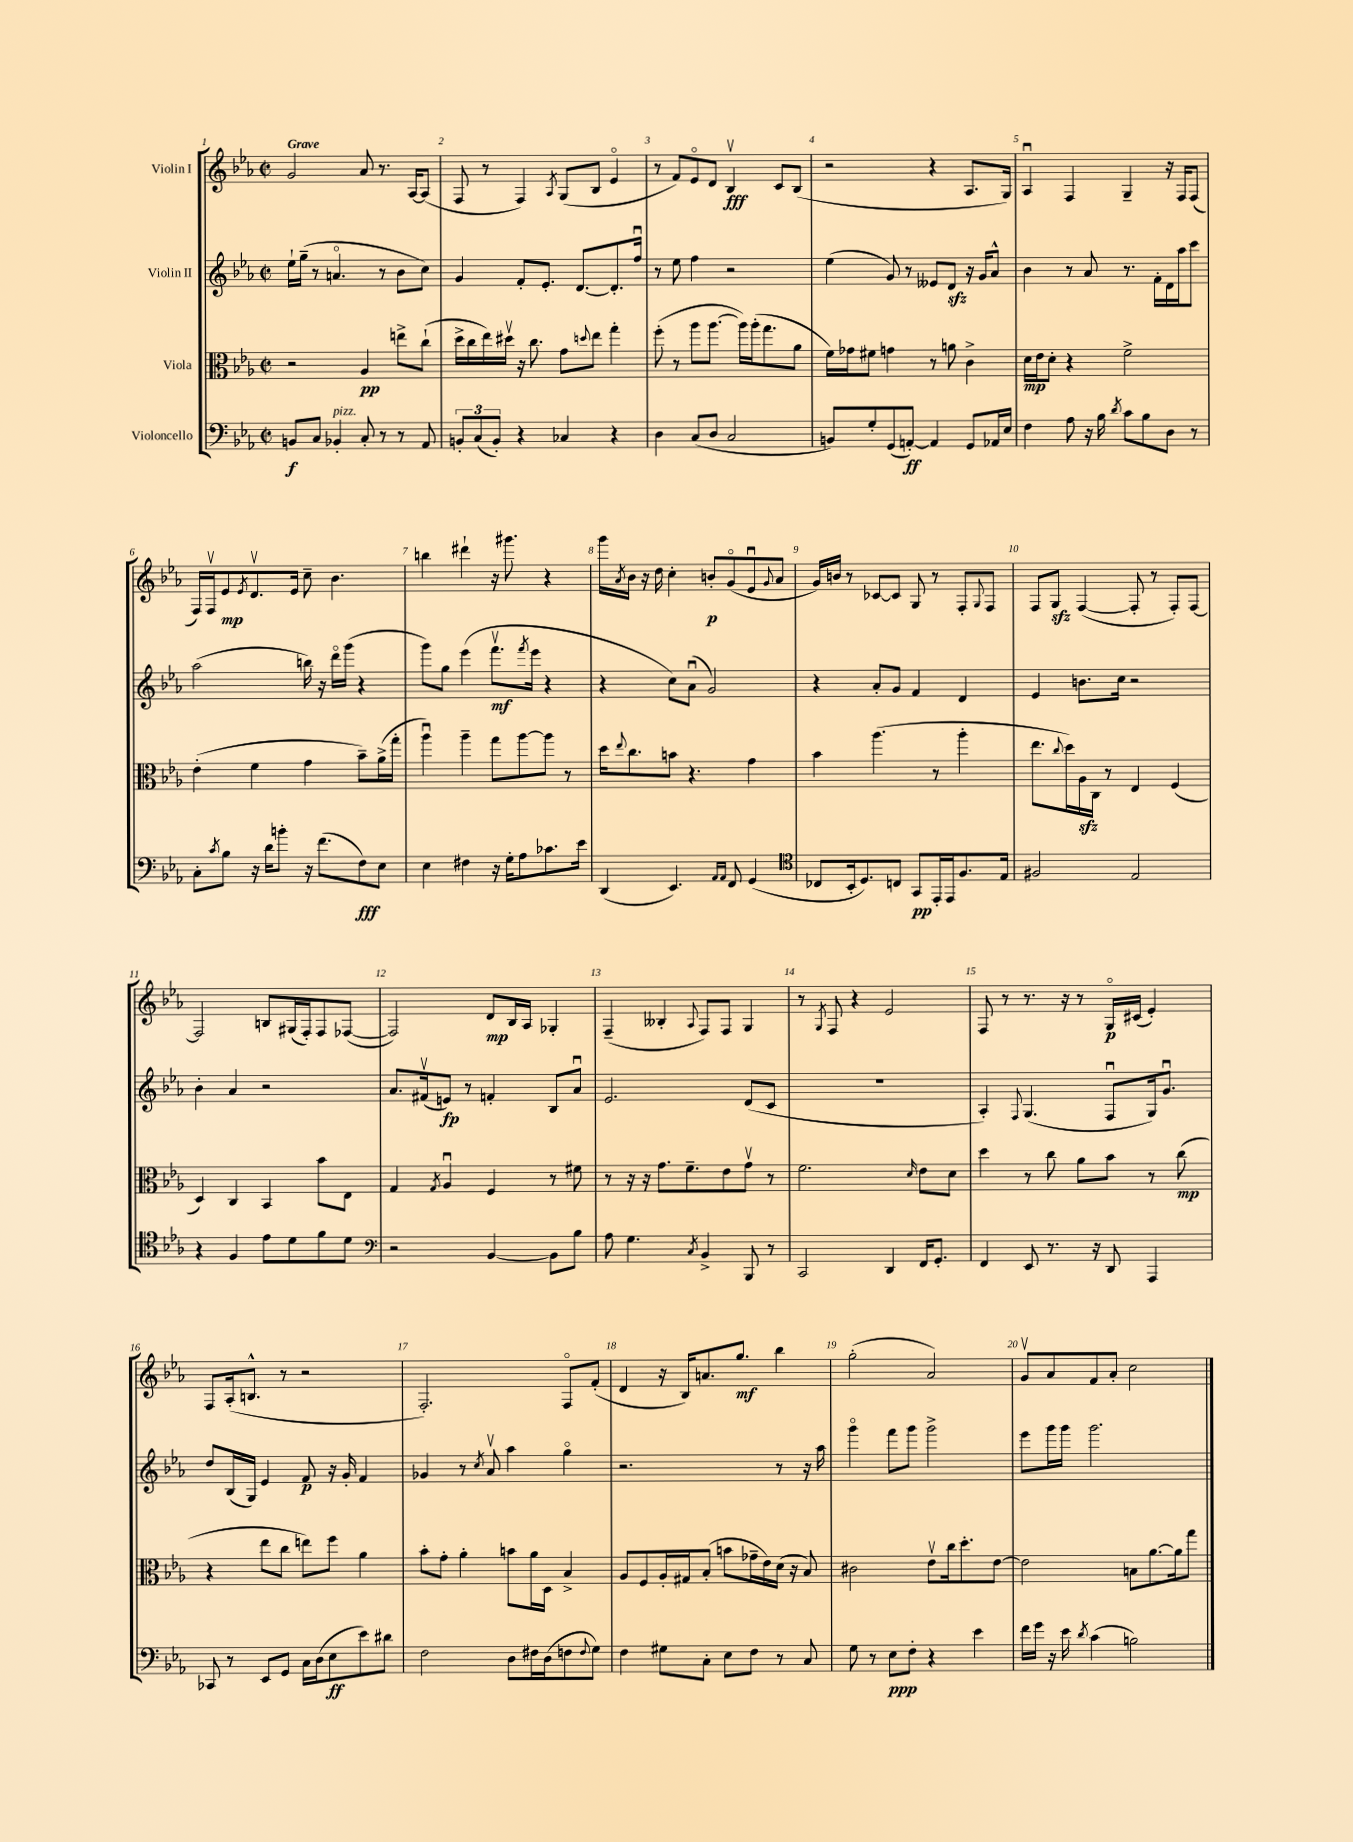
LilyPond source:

<<
\new StaffGroup <<
\new Staff = "s0" \with { instrumentName = "Violin I" } {
    \clef treble \key ees \major \defaultTimeSignature \time 2/2 \tempo "Grave"
    g'2 aes'8 r8. aes16~ aes8( |
    f8 r8 f4) \acciaccatura { aes8 } g8( bes8 ees'4\flageolet |
    r8 f'8) ees'8\flageolet d'8 bes4\upbow\fff c'8 bes8( |
    r2 r4 aes8. g16) |
    aes4\downbow f4 g4-- r16 f16 f8( |
    f16) f16\upbow ees'8\mp \acciaccatura { ees'8 } d'8.\upbow ees'16 c''8-- bes'4. |
    b''4 dis'''4-! r16 gis'''8. r4 |
    g'''16 \acciaccatura { aes'8 } bes'16 r16 d''16 c''4-. b'8-.\p g'8\flageolet( ees'8\downbow \appoggiatura { g'8 } aes'8 |
    g'16) b'16 r8 ces'8~ ces'8 g8 r8 f8-. \appoggiatura { g8 } f8 |
    f8 g8\sfz f4~( f8-. r8 f8-.) f8~ |
    f2 b8 gis16( f16-.) f8 fes8~( |
    fes2) d'8\mp bes16 aes16 ges4-. |
    f4--( beses4-. \appoggiatura { aes8 } f8) f8 g4 |
    r8 \acciaccatura { g8 } f8 r4 ees'2 |
    f8 r8 r8. r16 r8 g16\flageolet\p cis'16( ees'4-.) |
    f8 aes16-.( b8.-^ r8 r2 |
    f2.-.) f8\flageolet f'8-.( |
    d'4 r16 bes16) a'8. g''8.\mf bes''4 |
    g''2-.( aes'2) |
    g'8\upbow aes'8 f'8 aes'8-. c''2 \bar "|." |
}
\new Staff = "s1" \with { instrumentName = "Violin II" } {
    \clef treble \key ees \major \defaultTimeSignature \time 2/2
    ees''16-! g''16--( r8 a'4.\flageolet r8 bes'8 c''8) |
    g'4 f'8-. ees'8.-. d'8.~ d'8.-. f''16\downbow |
    r8 ees''8 f''4 r2 |
    ees''4( g'8) r8 eeses'8 d'8\sfz r16 g'16 aes'8-^ |
    bes'4 r8 aes'8 r8. f'16-. d'16 aes''16 c'''8 |
    aes''2( b''16) r16 d'''16\flageolet g'''16( r4 |
    g'''8) g''8 ees'''4( f'''8.\upbow\mf \acciaccatura { f'''8 } ees'''16 r4 |
    r4 c''8) aes'8\downbow( g'2) |
    r4 aes'8-. g'8 f'4 d'4 |
    ees'4 b'8. c''16 r2 |
    bes'4-. aes'4 r2 |
    aes'8. fis'16\upbow( e'8\fp) r8 f'4-. bes8 aes'8\downbow |
    ees'2. d'8( c'8 |
    R1 |
    aes4-.) \appoggiatura { f8 } g4.( f8\downbow g16) g'8.\downbow |
    d''8 bes16( g16) ees'4 f'8\p r16 g'16-. f'4 |
    ges'4 r8 \acciaccatura { c''8 } aes'8\upbow aes''4 g''4\flageolet |
    r2. r8 r16 aes''16 |
    g'''4\flageolet f'''8 g'''8 g'''2-> |
    ees'''8 g'''16 g'''16 g'''2. \bar "|." |
}
\new Staff = "s2" \with { instrumentName = "Viola" } {
    \clef alto \key ees \major \defaultTimeSignature \time 2/2
    r2 aes4\pp e''8-> c''8-!( |
    d''16-> c''16 ees''16) dis''16\upbow r16 c''8. g'8 \appoggiatura { d''8 } ees''8 g''4-. |
    f''8-.( r8 aes''8 aes''8.~ aes''16) aes''16-.( g''8. aes'8 |
    f'16) ges'16 fis'8 g'4 r8 a'8 c'4-> |
    d'16\mp ees'16 d'8-. r4 f'2-> |
    ees'4-.( f'4 g'4 bes'8--) aes'16->( g''16-. |
    aes''4\downbow) aes''4-- g''8 aes''8~ aes''8 r8 |
    d''16 \appoggiatura { ees''8 } c''8. b'8 r4. g'4 |
    bes'4 aes''4.( r8 aes''4-. |
    ees''8. \appoggiatura { c''8 } d''16) aes16\sfz c16 r8 ees4 f4( |
    d4) c4 bes,4 bes'8 ees8 |
    g4 \acciaccatura { g8 } aes4\downbow f4 r8 fis'8 |
    r8 r16 r16 g'8. f'8.-- ees'8 g'8\upbow r8 |
    f'2. \grace { d'16 } ees'8 d'8 |
    d''4 r8 c''8 aes'8 bes'8 r8 c''8\mp( |
    r4 ees''8 c''8 e''8) f''8 aes'4 |
    bes'8-. g'8-. aes'4-. b'8 aes'16 d16 bes4-> |
    aes8 f8 aes16-. gis16 bes8-.( b'8 ges'16-- ees'16) d'16( r16 bes8) |
    cis'2 ees'8\upbow c''16 d''8.-. ees'8~ |
    ees'2 b8 aes'8.~ aes'16 g''8 \bar "|." |
}
\new Staff = "s3" \with { instrumentName = "Violoncello" } {
    \clef bass \key ees \major \defaultTimeSignature \time 2/2
    b,8\f c8 bes,4-.^\markup { \italic "pizz." } c8-. r8 r8 aes,8 |
    \tuplet 3/2 { b,8-. c8( b,8-.) } r4 ces4 r4 |
    d4 c8( d8 c2 |
    b,8) g8-. g,8( a,8~-.\ff) a,4 g,8 aes,16 ees16 |
    f4 aes8 r16 bes16 \acciaccatura { d'8 } c'8 bes8 d8 r8 |
    c8-. \acciaccatura { c'8 } bes8 r16 d'16 b'8-. r16 f'8.( f8\fff) ees8 |
    ees4 fis4 r16 g16-. aes8 ces'8. ees'16 |
    d,4( ees,4.) \grace { aes,16 aes,16 } f,8 g,4( |
    \clef tenor ces8 bes,16-. d8.) c8 g,8\pp ees,16-. ees,16 f8. ees16 |
    fis2 ees2 |
    r4 f4 ees'8 d'8 f'8 d'8 |
    \clef bass r2 bes,4~ bes,8 bes8 |
    aes8 g4. \acciaccatura { c8 } bes,4-> bes,,8 r8 |
    c,2 d,4 f,16 g,8.-. |
    f,4 ees,8 r8. r16 d,8 aes,,4 |
    ces,8 r8 ees,8 g,8 c16 d16( ees8\ff ees'8) dis'8 |
    f2 d8 fis16 d16( f8 \appoggiatura { f8 } g8) |
    f4 gis8 c8-. ees8 f8 r8 c8 |
    g8 r8 ees8\ppp f8-. r4 ees'4 |
    f'16 g'16 r16 ees'16 \acciaccatura { d'8 } c'4( b2) \bar "|." |
}
>>
>>
\layout { \context { \Score \override BarNumber.break-visibility = ##(#f #t #t) barNumberVisibility = #all-bar-numbers-visible } }
